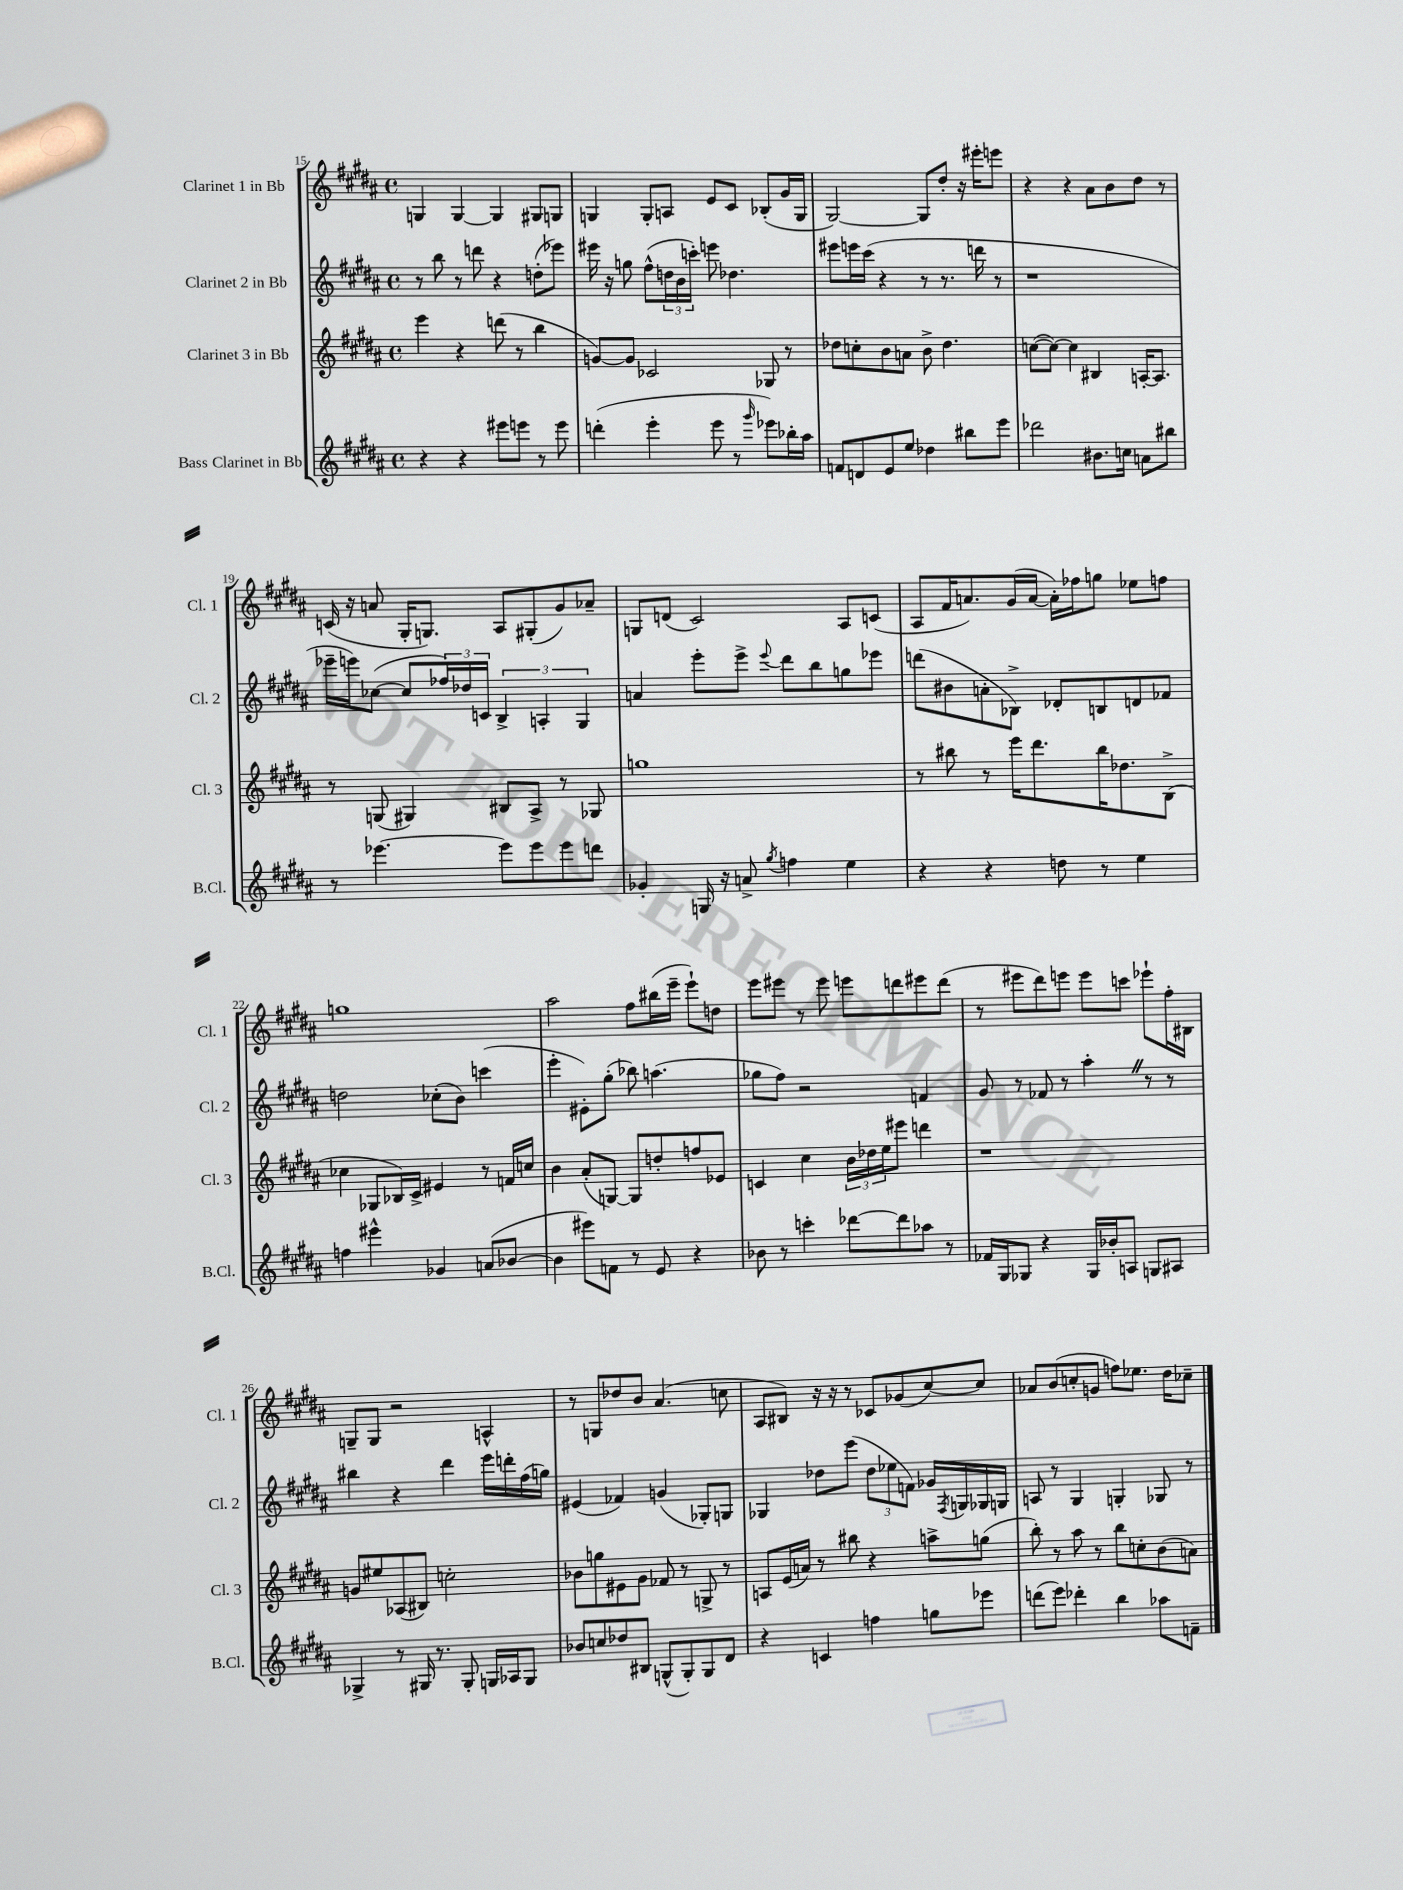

**kern	**kern	**kern	**kern
*staff4	*staff3	*staff2	*staff1
*clefG2	*clefG2	*clefG2	*clefG2
*k[f#c#g#d#a#]	*k[f#c#g#d#a#]	*k[f#c#g#d#a#]	*k[f#c#g#d#a#]
*M4/4	*M4/4	*M4/4	*M4/4
*met(c)	*met(c)	*met(c)	*met(c)
4r	4eee	8r	4G
.	.	8bb	.
4r	4r	8r	[4G
.	.	8ddd	.
8eee#	(8ddd	4r	4G]
8eee	8r	.	.
8r	4bb	(8dd'	8G#
8eee	.	8eee-)	8G
=	=	=	=
(4ddd'	[8g)	16eee#	4G
.	.	16r	.
.	8g]	8gg	.
4eee'	2c-	(8ff#^^	8G'
.	.	24dd	8A
.	.	24b	.
.	.	24ccc')	.
8eee	.	8eee	8e
8r	.	4.dd-	8c#
16qqggg#	.	.	.
8eee-)	8G-	.	(8B-'
16bb-'	8r	.	16g#
16aa#	.	.	16G
=	=	=	=
8f	8dd-	8eee#	[2G#)
8d	8cc'	16eee	.
.	.	(16ccc#	.
8e	8b	4r	.
8ee	8a	.	.
4dd-	8b^	8r	8G#]
.	4.dd-	8.r	8dd#'
8bb#	.	.	16r
.	.	16ddd	16eee#'
8eee	.	8r	8eee
=	=	=	=
2ddd-	([8cc	1r	4r
.	8cc_)	.	.
.	4cc]	.	4r
8.b#	4B#	.	8a#
.	.	.	8b
16cc	.	.	.
8a	[16A'	.	8dd#
.	8.A]	.	.
8bb#	.	.	8r
=	=	=	=
8r	8r	16eee-~	(16c
.	.	16eee)	16r
[4.eee-	(8G	([8cc-	8a
.	4G#)	8cc-]	16G#'
.	.	.	8.G)
.	.	24ff-)	.
.	.	24dd-	.
.	.	24c	.
8eee-]	8B#	6B^	8A#
8eee-	8A#^	.	(8G#'
.	.	6A'	.
8eee-	8r	.	8g#)
.	.	6G#	.
8ddd	8G-	.	8a-~
=	=	=	=
4g-'	1gg	4a	8G
.	.	.	(8d
16G	.	8eee'	2c#)
16r	.	.	.
8a^	.	8eee^	.
8qgg#	.	8qqeee	.
4ff	.	8ddd#	.
.	.	8bb	.
4ee	.	8gg	8A#
.	.	8eee-	(8c
=	=	=	=
4r	8r	(8ddd	8A#
.	8bb#	8b#	16f#
.	.	.	8.a)
4r	8r	8a'	.
.	16eee	8B-^)	(16g#
.	8.ddd#	.	[16a
8dd	.	8d-'	16a'])
.	.	.	16ff-
8r	16bb#	8B	8gg
.	8.dd-	.	.
4ee	.	8d	8ee-
.	(8B^	8f-	8ff
=	=	=	=
4ff	4cc-	2dd	1gg
4eee#^^	8G-	.	.
.	16B-)	.	.
.	16c#^	.	.
4g-	4e#	(8cc-'	.
.	.	8b)	.
(8a	8r	(4ccc	.
[8b-	16f	.	.
.	16cc	.	.
=	=	=	=
4b-]	4b	4eee'	2aa#
8eee#)	(8a#'	8e#')	.
8f	[8G)	(8gg#'	.
8r	8G]	8bb-)	8ff#
8e	8dd'	(4.aa	(16bb#
.	.	.	16eee~
4r	8ff	.	8eee`)
.	8e-	.	8dd
=	=	=	=
8b-	4c	8gg-	8eee
8r	.	8ff#)	8eee#
4ccc'	4cc#	2r	8r
.	.	.	8eee#
[8ddd-	24b	.	8eee
.	24dd-	.	.
.	24ee	.	.
8ddd-]	8eee#	.	8ddd
8aa-	4ddd	4f	8eee#
8r	.	.	(8ddd
=	=	=	=
16f-	1r	8g#	8r
16G#	.	.	.
8G-	.	8r	8eee#
4r	.	8f-	8ddd#)
.	.	8r	8eee
16G-	.	4aa#'	8eee
16b-'	.	.	.
8A	.	.	8ccc
8G	.	8r	8eee-`
8A#	.	8r	16ff#'
.	.	.	16B#
=	=	=	=
4G-^	8g	4bb#	8G~
.	8ee#	.	8G
8r	(8A-	4r	2r
16G#	8B#)	.	.
8.r	.	.	.
.	2cc'	4ddd#	.
8G#'	.	.	.
16G	.	16eee	4A^^
16A-	.	16ddd'	.
8G	.	(16ff#	.
.	.	16gg)	.
=	=	=	=
8b-	8b-	(4e#	8r
8cc	8gg	.	8G
8dd-	8e#	4f-)	8dd-
8B#	8g#	.	8b
(8G^^	8f-	(4g	(4.a#
8G')	8r	.	.
8G	8G^	8G-')	.
8d#	8r	8G	8cc
=	=	=	=
4r	8A	4G-	8A#
.	(16e	.	8B#)
.	16a)	.	.
4c	8r	8dd-	16r
.	.	.	16r
.	8bb#	(8eee	8r
4ff	4r	12dd-	8c-
.	.	12ee-	.
.	.	.	(8g-
.	.	12f)	.
8gg	8aa^	16g-	[8cc#)
.	.	8qF#	.
.	.	16G	.
8eee-	(8gg	16G-	8cc#]
.	.	16G	.
=	=	=	=
(8ddd	8bb')	8A	8a-
8eee)	8r	8r	(8b
4ddd-'	8aa#	4G#	8cc'
.	8r	.	8g
4bb	8bb	4G'	8ff)
.	8cc'	.	8.ee-
8aa-	(8b	8G-	.
.	.	.	16dd#
8f~	8a)	8r	8cc-~
==	==	==	==
*-	*-	*-	*-
